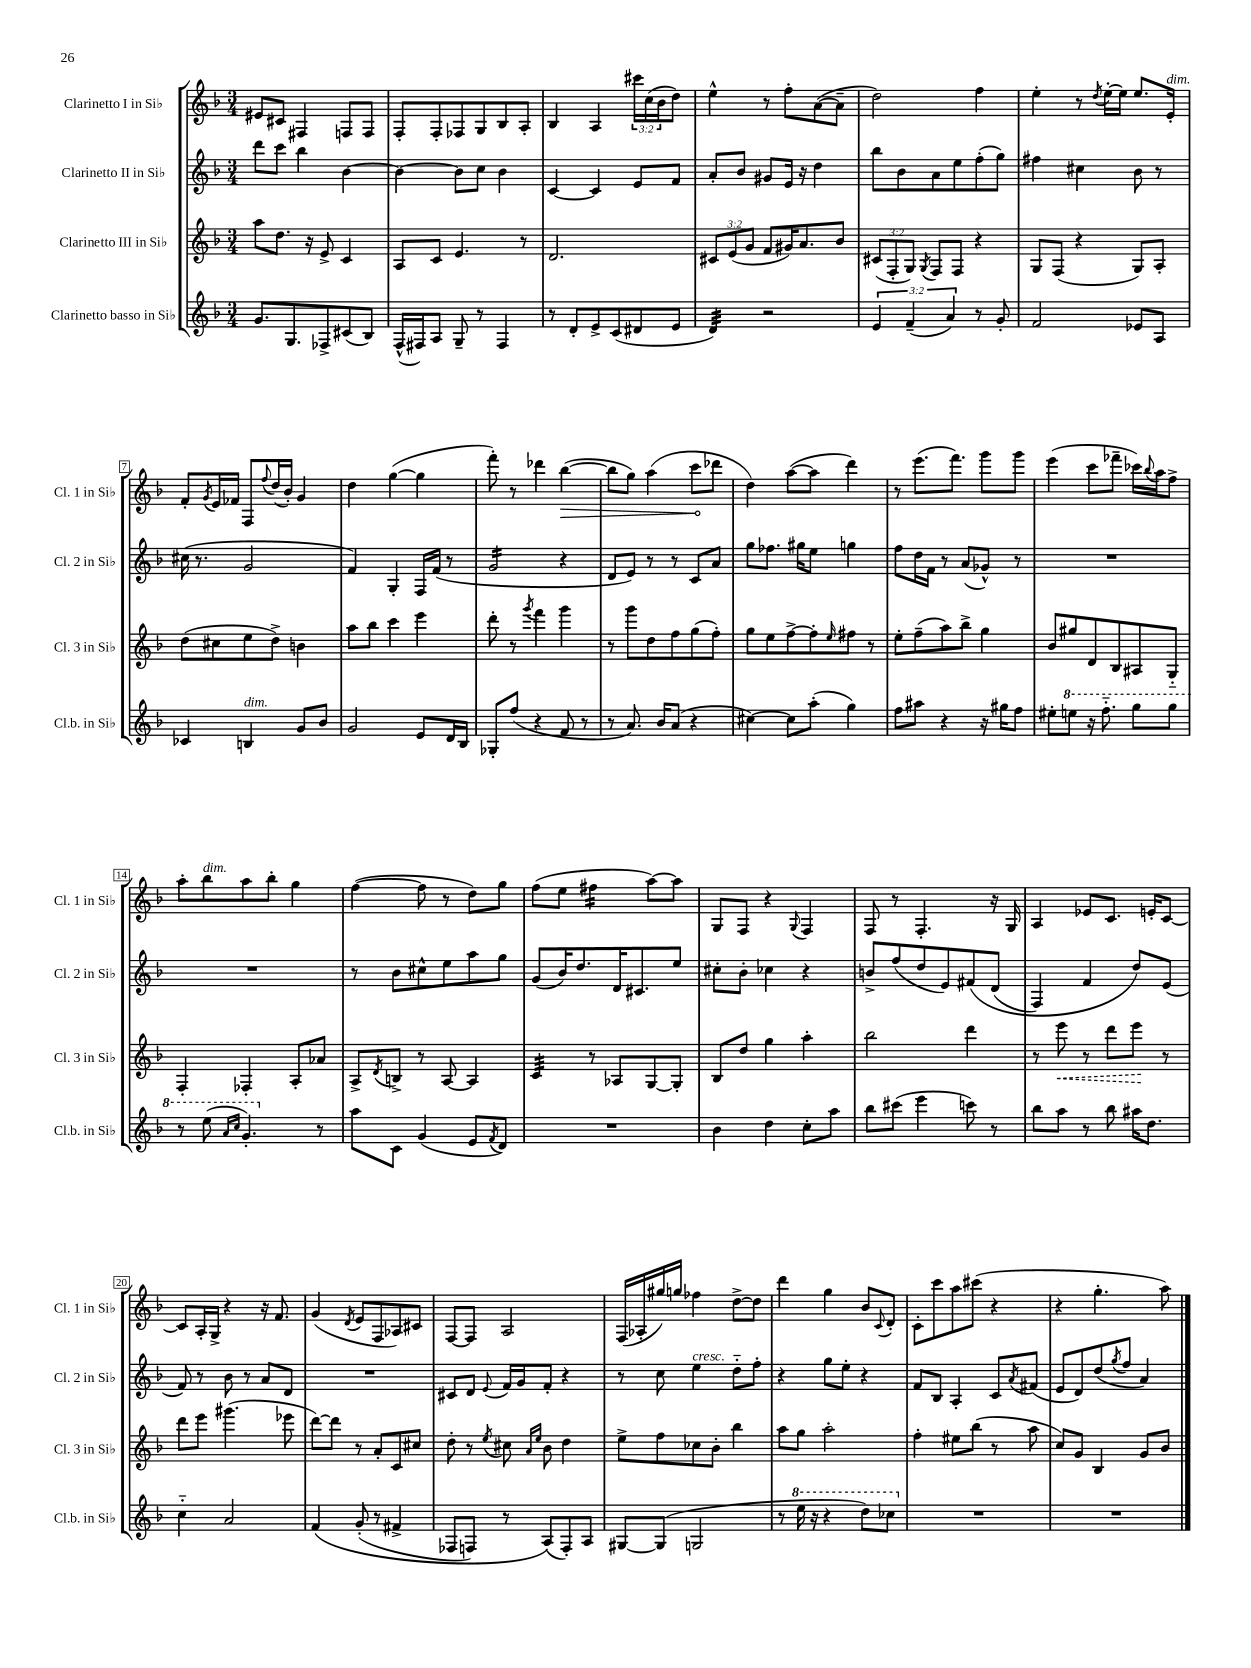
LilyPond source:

<<
\new StaffGroup <<
\new Staff = "s0" \with { instrumentName = "Clarinetto I in Sib" shortInstrumentName = "Cl. 1 in Sib" } {
    \clef treble \key f \major \numericTimeSignature \time 3/4 \override Staff.TupletNumber.text = #tuplet-number::calc-fraction-text
    eis'8 cis'8 fis4 f8 f8 |
    f8-. f8-. fes8 g8 bes8 a8-. |
    bes4 a4 \tuplet 3/2 { cis'''16 c''16( bes'16 } d''8) |
    e''4-^ r8 f''8-. a'8~( a'8-- |
    d''2) f''4 |
    e''4-. r8 \acciaccatura { d''8 } e''16~-. e''16 e''8. e'16-.^\markup { \italic "dim." } |
    f'8-. \acciaccatura { g'8 } e'16 fes'16 f8 \appoggiatura { f''8 } d''16( bes'16-.) g'4 |
    d''4 g''4~( g''4 |
    f'''8-.) r8 des'''4 \once \override Hairpin.circled-tip = ##t bes''4~\>( |
    bes''8 g''8) a''4( c'''8\! des'''8 |
    d''4) a''8~( a''8 d'''4) |
    r8 e'''8.( f'''8.) g'''8 g'''8 |
    e'''4( c'''8 fes'''8-- ces'''16) \appoggiatura { bes''8 } a''16 f''8-> |
    a''8-. bes''8^\markup { \italic "dim." } a''8 bes''8-. g''4 |
    f''4~( f''8 r8 d''8) g''8 |
    f''8( e''8 fis''4:16 a''8~) a''8 |
    g8 f8 r4 \appoggiatura { g8 } f4 |
    f8 r8 f4.-. r16 g16 |
    a4 ees'8 c'8. e'16-. c'8~ |
    c'8 a16-. g16-> r4 r16 f'8. |
    g'4( \acciaccatura { d'8 } e'8 f8 aes8) cis'8 |
    f8~ f8 a2 |
    f16( aes16-. gis''16) g''16 fes''4 d''8~-> d''8 |
    d'''4 g''4 bes'8 \appoggiatura { c'8 } d'8-. |
    c'8-. c'''8 a''8 cis'''8( r4 |
    r4 g''4.-. a''8) \bar "|." |
}
\new Staff = "s1" \with { instrumentName = "Clarinetto II in Sib" shortInstrumentName = "Cl. 2 in Sib" } {
    \clef treble \key f \major \numericTimeSignature \time 3/4
    d'''8 c'''8 bes''4 bes'4~ |
    bes'4~ bes'8 c''8 bes'4 |
    c'4~ c'4 e'8 f'8 |
    a'8-. bes'8 gis'8 e'16 r16 d''4 |
    bes''8 bes'8 a'8 e''8 f''8-.( g''8) |
    fis''4 cis''4 bes'8 r8 |
    cis''16( r8. g'2 |
    f'4) g4-. f16 f'16( r8 |
    g'2:16 r4 |
    d'8 e'8) r8 r8 c'8 a'8 |
    g''8 fes''8. gis''16 e''8 g''4 |
    f''8 d''16 f'16 r8 a'8( ges'8-^) r8 |
    R2. |
    R2. |
    r8 bes'8 cis''8-^ e''8 a''8 g''8 |
    g'8( bes'16) d''8. d'16 cis'8. e''8 |
    cis''8-. bes'8-. ces''4 r4 |
    b'8-> f''8( d''8 e'8) fis'8\( d'8( |
    f4) f'4 d''8\) e'8( |
    f'8) r8 bes'8 r8 a'8 d'8 |
    R2. |
    cis'8 d'8 \appoggiatura { e'8 } f'16 g'16 f'8-. r4 |
    r8 c''8 e''4^\markup { \italic "cresc." } d''8-_ f''8-. |
    r4 g''8 e''8-. r4 |
    f'8 bes8 a4-. c'8 \acciaccatura { a'8 } fis'8( |
    e'8 d'8) d''8( \acciaccatura { g''8 } f''8 a'4) \bar "|." |
}
\new Staff = "s2" \with { instrumentName = "Clarinetto III in Sib" shortInstrumentName = "Cl. 3 in Sib" } {
    \clef treble \key f \major \numericTimeSignature \time 3/4 \override Staff.TupletNumber.text = #tuplet-number::calc-fraction-text
    a''8 d''8. r16 e'8-> c'4 |
    a8 c'8 e'4. r8 |
    d'2. |
    \tuplet 3/2 { cis'8 e'8( g'8 } f'8 gis'16) a'8. bes'8 |
    \tuplet 3/2 { cis'8( f8-. g8) } \acciaccatura { g8 } f8 f8 r4 |
    g8 f8( r4 g8) a8-. |
    d''8( cis''8 e''8 d''8->) b'4 |
    a''8 bes''8 c'''4 e'''4 |
    d'''8-. r8 \acciaccatura { g'''8 } f'''4 g'''4 |
    r8 g'''8 d''8 f''8 g''8( f''8-.) |
    g''8 e''8 f''8~-> f''8-. \grace { e''16 } fis''8 r8 |
    e''8-. f''8--( a''8) bes''8-> g''4 |
    bes'8 gis''8 d'8 bes8 ais8 g8-_ |
    f4-. fes4-. a8-. aes'8 |
    a8-> \acciaccatura { d'8 } b8-> r8 a8~ a4 |
    c'4:32 r8 aes8 g8~ g8-. |
    bes8 d''8 g''4 a''4-. |
    bes''2 d'''4 |
    r8 \once \override Hairpin.style = #'dashed-line e'''8\< r8 d'''8 e'''8\! r8 |
    d'''8 e'''8 gis'''4.( ees'''8 |
    d'''8~) d'''8 r8 a'8-. c'8 cis''8 |
    d''8-. r8 \acciaccatura { e''8 } cis''8 \grace { a'16 e''16 } bes'8 d''4 |
    e''8-> f''8 ces''8 bes'8-. bes''4 |
    a''8 g''8 a''2-. |
    f''4-. eis''8 bes''8( r8 a''8 |
    c''8) g'8 bes4 g'8 bes'8 \bar "|." |
}
\new Staff = "s3" \with { instrumentName = "Clarinetto basso in Sib" shortInstrumentName = "Cl.b. in Sib" } {
    \clef treble \key f \major \numericTimeSignature \time 3/4 \override Staff.TupletNumber.text = #tuplet-number::calc-fraction-text
    g'8. g8. fes8-> cis'8( bes8) |
    f16-^( fis16) a8 g8-- r8 fis4 |
    r8 d'8-. e'8-> c'8( dis'8 e'8 |
    d'4:32) r2 |
    \tuplet 3/2 { e'4 f'4--( a'4) } r8 g'8-. |
    f'2 ees'8 a8 |
    ces'4 b4^\markup { \italic "dim." } g'8 bes'8 |
    g'2 e'8 d'16 bes16 |
    ges8-. f''8( r4 f'8 r8 |
    r8 a'8.) bes'16 a'8( r4 |
    cis''4~) cis''8 a''8-.( g''4) |
    f''8 ais''8 r4 r16 gis''16 f''8 |
    eis''8-. \ottava #1 e'''!8 r16 f'''8.-_ g'''8 g'''8 |
    r8 e'''8( \grace { a''16 c'''16 } g''4.-.) \ottava #0 r8 |
    a''8 c'8 g'4( e'8 \acciaccatura { f'8 } d'8) |
    R2. |
    bes'4 d''4 c''8-. a''8 |
    bes''8 cis'''8( e'''4 c'''8) r8 |
    bes''8 a''8 r8 bes''8 ais''16 d''8. |
    c''4-_ a'2 |
    f'4\( g'8-.( r8 fis'4-> |
    fes8 f8) r8 a8(\) f8-.) a8 |
    gis8~ gis8( g2 |
    r8 \ottava #1 e'''16 r16 r4 d'''8) ces'''8 \ottava #0 |
    R2. |
    R2. \bar "|." |
}
>>
>>
\layout { \context { \Score \override BarNumber.stencil = #(make-stencil-boxer 0.1 0.3 ly:text-interface::print) } }
